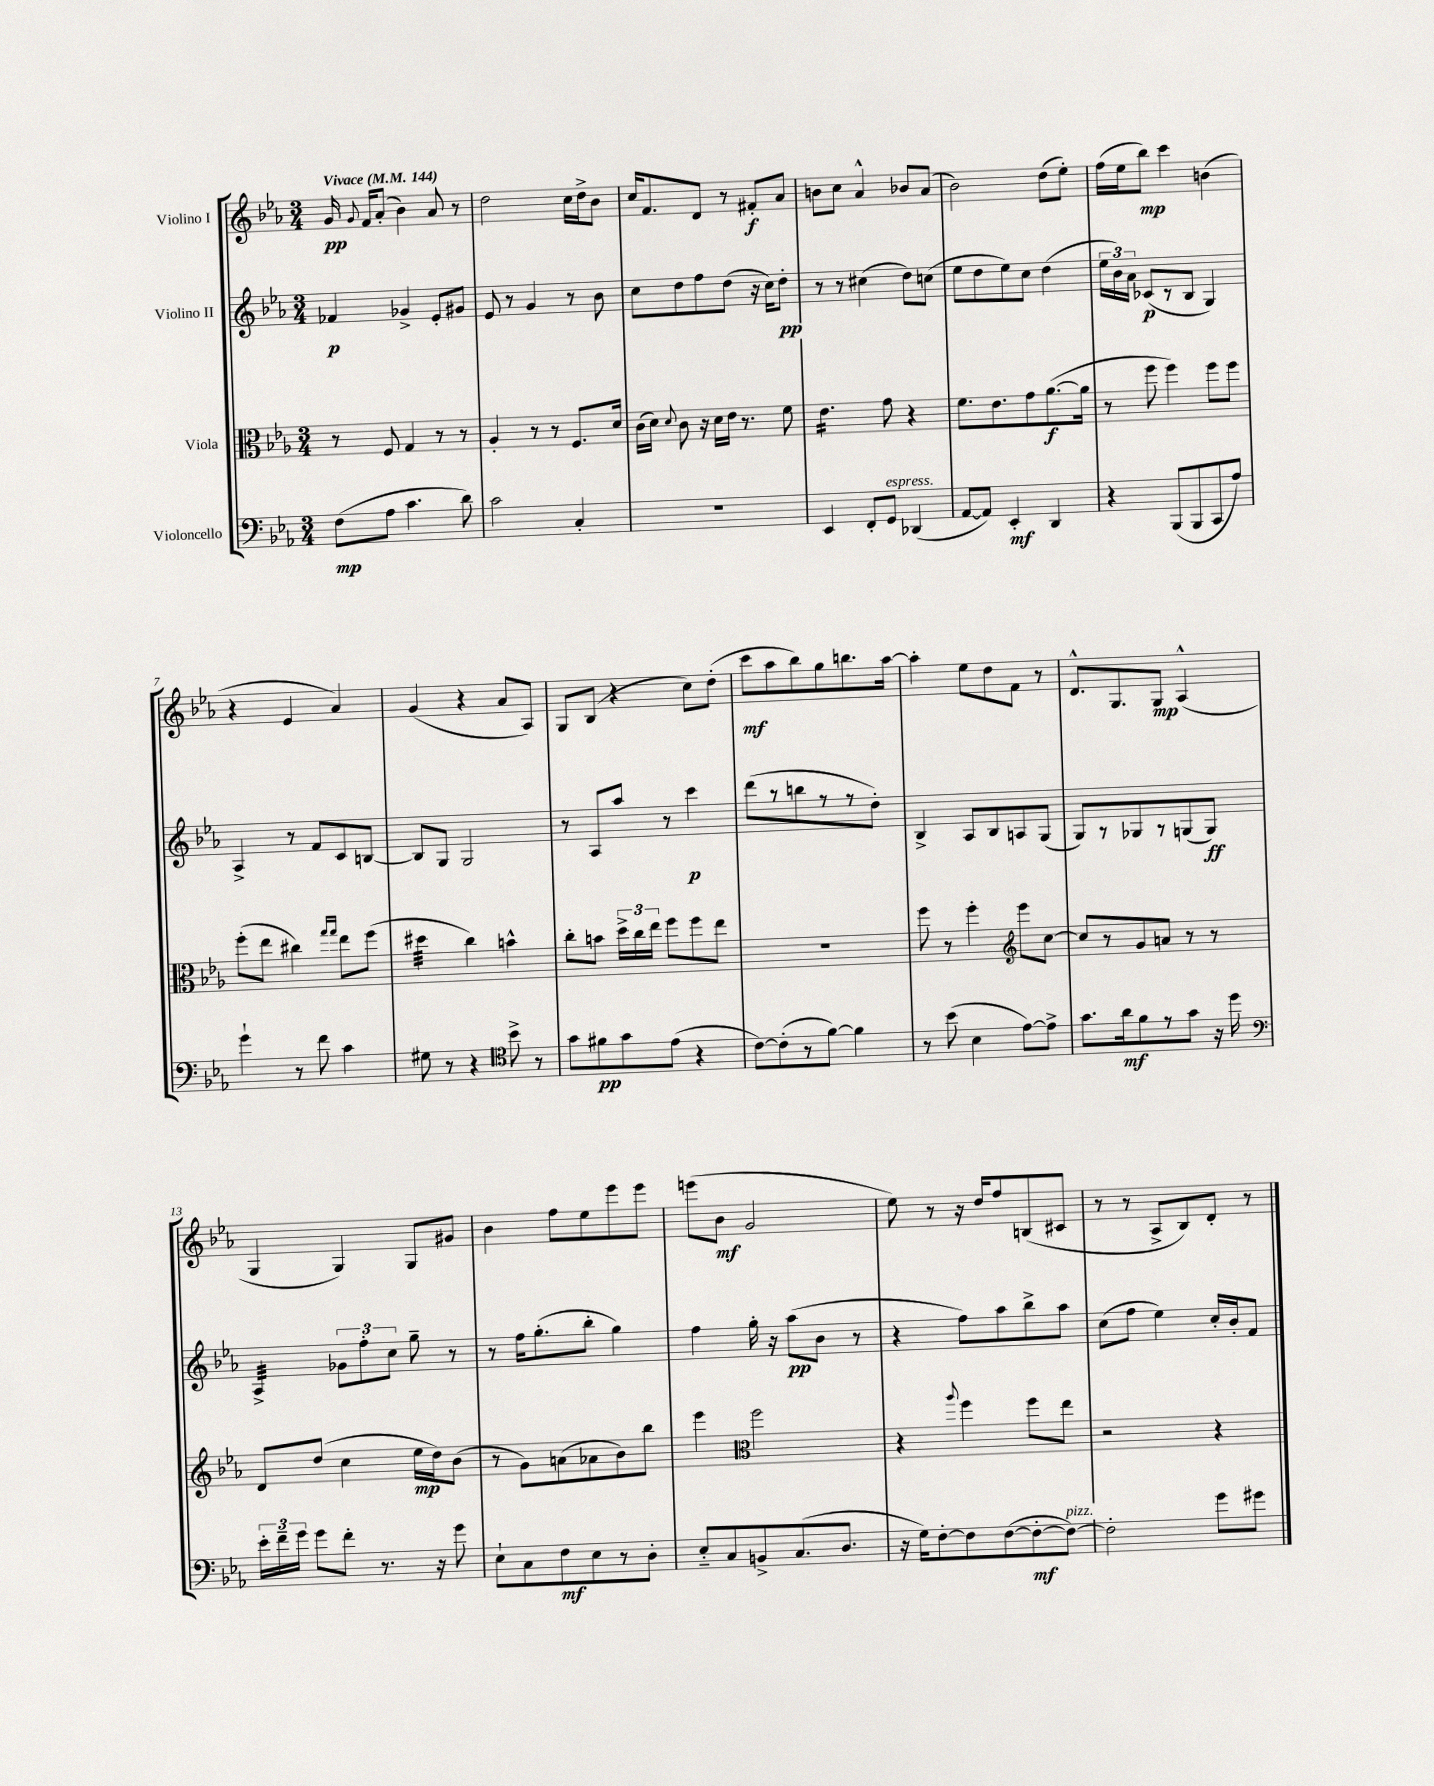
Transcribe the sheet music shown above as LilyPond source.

<<
\new StaffGroup <<
\new Staff = "s0" \with { instrumentName = "Violino I" } {
    \clef treble \key ees \major \numericTimeSignature \time 3/4 \tempo "Vivace" 4 = 144
    \autoBeamOff g'16\pp \appoggiatura { g'8 } f'16[ aes'8]-.( bes'4) aes'8 r8 |
    d''2 c''16[ d''16-> bes'8] |
    c''16[ f'8. d'8] r8 fis'8[-.\f aes'8] |
    b'8[ c''8] aes'4-^ bes'8[ aes'8]( |
    bes'2) d''8[( ees''8]-.) |
    f''16[( ees''16 bes''8]\mp) c'''4 b'4( |
    r4 ees'4 aes'4) |
    g'4( r4 aes'8[ aes8]) |
    g8[ bes8]( r4 c''8[) d''8]-.( |
    c'''8[\mf aes''8 bes''8) g''8 b''8. aes''16]~ |
    aes''4-. ees''8[ d''8 f'8] r8 |
    d'8.[-^ g8. g8]\mp aes4-^( |
    g4 g4) g8[ gis'8] |
    bes'4 f''8[ ees''8 ees'''8 ees'''8] |
    e'''8[( bes'8]\mf g'2 |
    ees''8) r8 r16 d''16[ f''8 b8( cis'8] |
    r8 r8 aes8[-> bes8) d'8]-. r8 \bar "|." |
}
\new Staff = "s1" \with { instrumentName = "Violino II" } {
    \clef treble \key ees \major \numericTimeSignature \time 3/4
    \autoBeamOff fes'4\p ges'4-> ees'8[-. gis'8] |
    ees'8 r8 g'4 r8 bes'8 |
    c''8[ d''8 f''8 d''8]( r16 c''16[) d''8]-.\pp |
    r8 r8 cis''4( d''8[) c''8]( |
    ees''8[ d''8 ees''8) c''8] d''4( |
    \tuplet 3/2 { ees''16[ bes'16) aes'16] } ces'8[\p( r8 bes8] g4) |
    aes4-> r8 f'8[ c'8 b8]~ |
    b8[ g8] g2 |
    r8 aes8[ aes''8] r8 c'''4\p |
    d'''8[( r8 b''8 r8 r8 d''8]-.) |
    bes4-> aes8[ bes8 a8 g8]( |
    g8[) r8 ges8 r8 g8( g8]\ff) |
    aes4:32-> \tuplet 3/2 { ges'8[ f''8-. c''8] } g''8-- r8 |
    r8 f''16[ g''8.-.( bes''8]-. g''4) |
    f''4 g''16-. r16 aes''8[\pp( bes'8] r8 |
    r4 f''8[) aes''8 bes''8-> aes''8] |
    c''8[( f''8] ees''4) c''16[-. bes'16-. f'8] \bar "|." |
}
\new Staff = "s2" \with { instrumentName = "Viola" } {
    \clef alto \key ees \major \numericTimeSignature \time 3/4
    \autoBeamOff r8 f8 g4 r8 r8 |
    aes4-. r8 r8 f8.[ d'16] |
    c'16[( d'16]) \appoggiatura { d'8 } c'8 r16 d'16[ ees'16] r8. f'8 |
    ees'4.:16 g'8 r4 |
    f'8.[ ees'8. g'8 aes'8.~\f( aes'16] |
    r8 f''8 f''4) f''8[ f''8] |
    f''8[-.( ees''8] cis''4) \grace { g''16[ g''16] } ees''8[ f''8]( |
    dis''4:32 c''4) b'4-^ |
    c''8[-. b'8] \tuplet 3/2 { d''16[-> c''16 ees''16] } f''8[ f''8 ees''8] |
    R2. |
    f''8 r8 f''4-. \clef treble ees'''8[ c''8]~ |
    c''8[ r8 g'8 a'8] r8 r8 |
    d'8[ d''8]( c''4 ees''16[\mp d''16) bes'8]( |
    r8 g'8[) a'8( aes'8 bes'8) bes''8] |
    ees'''4 \clef alto f''2 |
    r4 \appoggiatura { aes''8 } f''4 f''8[ ees''8] |
    r2 r4 \bar "|." |
}
\new Staff = "s3" \with { instrumentName = "Violoncello" } {
    \clef bass \key ees \major \numericTimeSignature \time 3/4
    \autoBeamOff f8[\mp( aes8] c'4. d'8) |
    c'2 c4-. |
    R2. |
    ees,4 f,8[-. g,8]^\markup { \italic "espress." } des,4( |
    aes,8[~ aes,8]) ees,4-.\mf d,4 |
    r4 bes,,8[( bes,,8 c,8 aes8]) |
    g'4-! r8 f'8 c'4 |
    gis8 r8 r4 \clef tenor bes'8-> r8 |
    g'8[ fis'8\pp g'8 ees'8]( r4 |
    c'8[~) c'8-.( r8 f'8]~) f'4 |
    r8 bes'8( bes4 ees'8[~) ees'8]-> |
    g'8.[ aes'16\mf f'8 r8 g'8] r16 d''16 |
    \clef bass \tuplet 3/2 { ees'16[-. f'16-- g'16] } g'8[ f'8]-. r8. r16 g'8 |
    ees8[-! c8 f8\mf ees8 r8 d8]-. |
    ees8[-_ c8 b,8-> c8.( d8.] |
    r16 g16[) f8~-. f8 f8~( f8~-.\mf f8]~^\markup { \italic "pizz." }) |
    f2-. g'8[ gis'8] \bar "|." |
}
>>
>>
